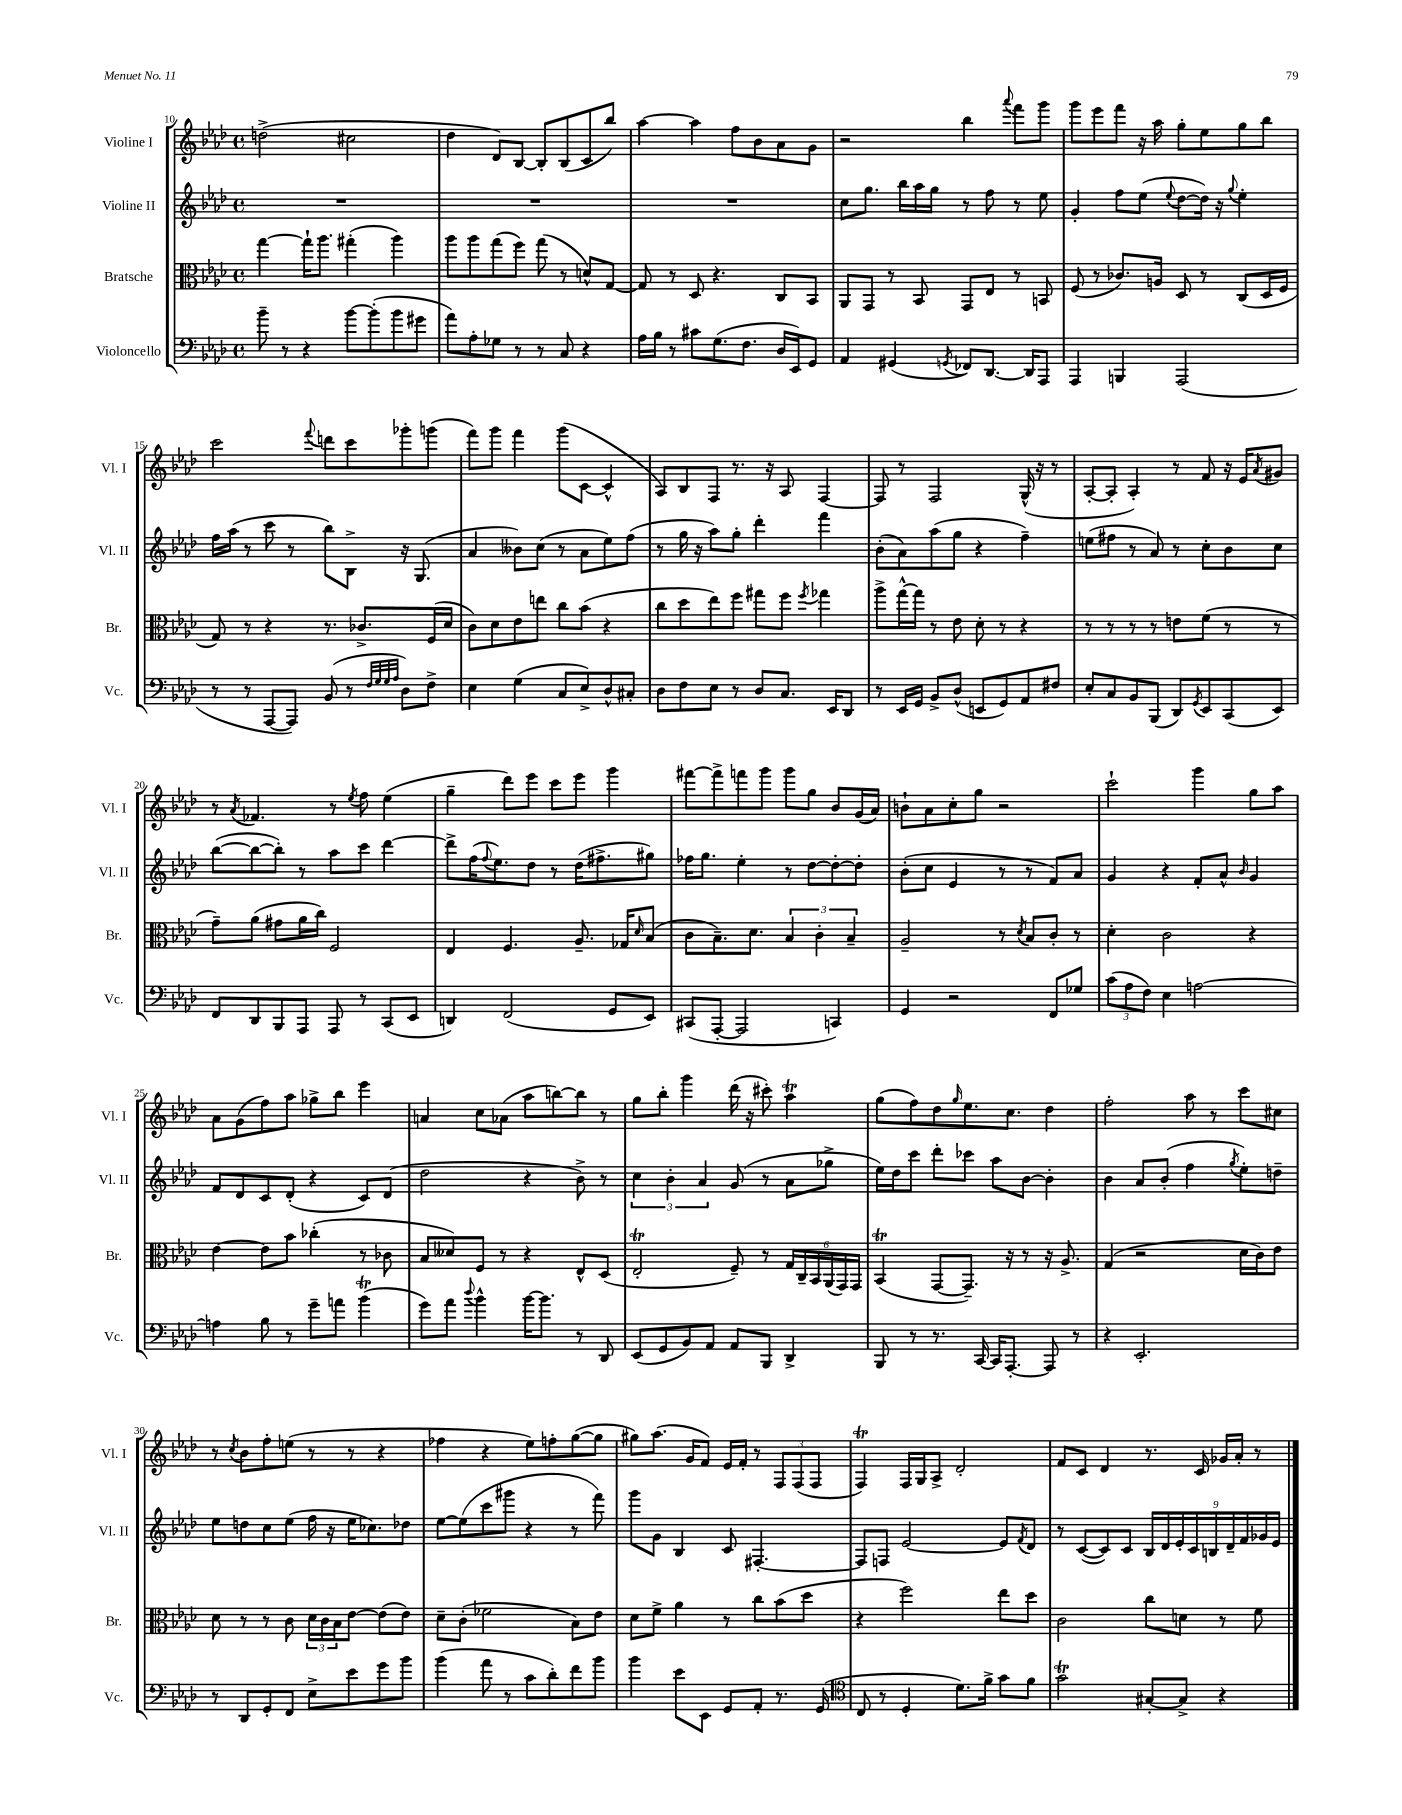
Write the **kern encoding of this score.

**kern	**kern	**kern	**kern
*part4	*part3	*part2	*part1
*staff4	*staff3	*staff2	*staff1
*I"Violoncello	*I"Bratsche	*I"Violine II	*I"Violine I
*I'Vc.	*I'Br.	*I'Vl. II	*I'Vl. I
*clefF4	*clefC3	*clefG2	*clefG2
*k[b-e-a-d-]	*k[b-e-a-d-]	*k[b-e-a-d-]	*k[b-e-a-d-]
*M4/4	*M4/4	*M4/4	*M4/4
*met(c)	*met(c)	*met(c)	*met(c)
=10	=10	=10	=10
8b-~\	[4gg\	1r	(2ddn^\
8r	.	.	.
4r	16gg`\KL]	.	.
.	8.aa-\J	.	.
[8b-\L	(4gg#X'\	.	2cc#X\
(8b-'\]	.	.	.
8b-\	4aa-\)	.	.
8g#X\J	.	.	.
=11	=11	=11	=11
8a-\L)	8aa-\L	1r	4dd-\
8A-'\	8aa-\	.	.
8G-X\J	(8gg\	.	8d-/L)
8r	8ff\J)	.	[8B-/J
8r	(8gg\	.	8B-'/L]
8C/	8r	.	(8B-/
4r	8dn^^/L)	.	8c/
.	[8G/J	.	8bb-/J)
=12	=12	=12	=12
16A-\LL	8G/]	1r	[4aa-\
16B-\JJ	.	.	.
8r	8r	.	.
8c#X\L	8D-/	.	4aa-\]
(8.G\	4.r	.	.
.	.	.	8ff\L
8.F\J	.	.	.
.	.	.	8b-\
16D-/LL	8C/L	.	8a-\
16EE-/J)	.	.	.
8GG/J	8BB-/J	.	8g\J
=13	=13	=13	=13
4AA-/	8AA-/L	8cc\L	2r
.	8GG/J	8.gg\J	.
(4GG#X/	8r	.	.
.	.	16bb-\LL	.
.	8BB-/	16aa-\	.
.	.	16gg\JJ	.
8qGGn/	.	.	.
8FF-X/L)	8GG/L	8r	4bb-\
[8.DD-/J	8E-/J	8ff\	.
.	.	.	8qqaaa-/
.	8r	8r	8fff\L
16DD-/KL]	.	.	.
8AAA-/J	8BBn/	8ee-\	8ggg\J
=14	=14	=14	=14
4AAA-/	(8F/	4g'/	8ggg\L
.	8r	.	8eee-\
4BBBn/	8.c-X/L)	8ff\L	8fff\J
.	.	(8ee-\J	16r
.	16An/Jk	.	16aa-\
.	.	8qqee-/	.
(2AAA-/	8D-/	[8dd-\L	8gg'\L
.	8r	16dd-\Jk])	8ee-\
.	.	16r	.
.	.	8qqgg/	.
.	(8C/L	4ee-'\	8gg\
.	16D-/L	.	8bb-\J
.	16F/JJ	.	.
!!LO:LB:g=z
=15	=15	=15	=15
8r	8G/)	16ff\LL	2ccc\
.	.	(16aa-\JJ	.
8r	8r	8r	.
[8AAA-/L	4r	8ccc\	.
8AAA-/J])	.	8r	.
.	.	.	8qqfff/
(8BB-/	8.r	8bb-\L)	8dddn\L
8r	.	8B-^\J	8ccc\
.	8.c-X^/L	.	.
32qqF/LLL	.	.	.
32qqG/	.	.	.
32qqG/	.	.	.
32qqA-/JJJ	.	.	.
8D-\L)	.	16r	8ggg-X'\
.	.	(8.G/	.
8F^\J	(16F/L	.	(8gggn\J
.	16d-/JJ	.	.
=16	=16	=16	=16
4E-\	8c\L)	4a-/	8fff\L)
.	8d-\	.	8ggg\J
(4G\	8e-\	8b--X\L)	4fff\
.	8een\J	(8cc\J	.
8C/L	8cc\L	8r	(8ggg\L
8E-^/)	(8b-\J	8a-\L	[8c\J
8D-^^/	4r	8ee-\)	4c^^/]
8C#X'/J	.	(8ff\J	.
=17	=17	=17	=17
8D-\L	8cc\L	8r	8A-/L)
8F\	8dd-\	16gg\	8B-/
.	.	16r	.
8E-\J	8ee-\)	8aa-\L)	8F/J
8r	8ff\J	8gg'\J	8.r
8D-/L	8gg#X\L	4ddd-'\	.
.	.	.	16r
8.C/J	8ff\J	.	8A-/
.	8qff/	.	.
.	4gg-X\	4fff\	[4F/
16EE-/KL	.	.	.
8DD-/J	.	.	.
=18	=18	=18	=18
8r	8aa-^\L	(8b-'\L	8F/]
16EE-/LL	[16gg^^\L	8a-\)	8r
16GG/JJ	16gg\JJ]	.	.
8BB-^/L	8r	(8aa-\	2F/
(8D-^^/J	8e-\	8gg\J	.
8EEn/L	8d-'\	4r	.
8GG/)	8r	.	.
8AA-/	4r	4ff~\)	(16G^^/
.	.	.	16r
8F#X/J	.	.	8r
=19	=19	=19	=19
8E-'/L	8r	(8een\L	[8A-'/L
8C/	8r	8ff#X\J	8A-'/J]
8BB-/	8r	8r	4A-'/)
(8BBB-/J	8r	8a-/)	.
8DD-/L)	8en\L	8r	8r
8qGG/	.	.	.
8EE-/	(8f\J	8cc'\L	8f/
(8CC/	8r	8b-\	16r
.	.	.	16e-/KL
.	.	.	8qa-/
8EE-/J)	8r	8cc\J	8g#X/J
!!LO:LB:g=z
=20	=20	=20	=20
8FF/L	8g~\L)	([8bb-\L	8r
.	.	.	8qa-/
8DD-/	(8a-\J	8bb-\_	4.f-X/
8BBB-/	8g#X\L	8bb-'\J])	.
8AAA-/J	16a-\L	8r	.
.	16cc\JJ)	.	.
8AAA-/	2F/	8aa-\L	8r
.	.	.	8qee-/
8r	.	8ccc\J	8ff\
(8CC/L	.	[4ddd-\	(4ee-\
8EE-/J	.	.	.
=21	=21	=21	=21
4DDn/)	4E-/	8ddd-^\L]	4gg~\
.	.	(16ff\K	.
.	.	8qqff/	.
.	.	8.ee-\)	.
(2FF/	4.F/	.	8ddd-\L)
.	.	8dd-\J	8eee-\J
.	.	8r	8ccc\L
.	8.A-~/	(16dd-\KL	8eee-\J
.	.	8.ff#X^\	.
8GG/L	.	.	4ggg\
.	16G-X/KL	.	.
.	16qqd-/	.	.
8EE-/J)	(8B-/J	8gg#X\J)	.
=22	=22	=22	=22
(8CC#X/L	8c\L	16ff-X\KL	[8fff#X\L
.	.	8.gg\J	.
[8AAA-'/J	8.B-~\)	.	8fff#^\]
2AAA-/]	.	4ee-'\	8fffn\
.	8.d-\J	.	.
.	.	.	8ggg\J
.	6B-/	8r	8ggg\L
.	.	[8dd-\L	8gg\J
.	6c'\	.	.
4CCn/)	.	8dd-'\_	8b-/L
.	6B-~/	.	.
.	.	8dd-'\J]	(16g/L
.	.	.	16a-/JJ)
=23	=23	=23	=23
4GG/	2A-~/	(8b-'\L	8bn`\L
.	.	8cc\J	8a-\
2r	.	4e-/	8cc'\
.	.	.	8gg\J
.	8r	8r	2r
.	8qd-/	.	.
.	8B-/L	8r	.
8FF/L	8c'/J	8f/L)	.
8G-X/J	8r	8a-/J	.
=24	=24	=24	=24
(12c\L	4d-'\	4g/	2ccc`\
12A-\	.	.	.
12F\J)	.	.	.
4E-\	2c\	4r	.
[2An\	.	8f'/L	4ggg\
.	.	8a-^^/J	.
.	.	16qqb-/	.
.	4r	4g/	8gg\L
.	.	.	8aa-\J
!!LO:LB:g=z
=25	=25	=25	=25
4An\]	[4e-\	8f/L	8a-\L
.	.	8d-/	(8g\
8B-\	8e-\L]	8c/	8ff\)
8r	8b-\J	(8d-'/J	8aa-\J
8g~\L	(4cc-X'\	4r	8gg-X^\L
8an\J	.	.	8bb-\J
(4b-T\	8r	8c/L)	4eee-\
.	8c-X\	(8d-/J	.
=26	=26	=26	=26
8g\L)	8B-/L	2dd-\	4an/
8a-\J	8d--X/)	.	.
8qqdd-/	.	.	.
4b-^^\	8F/J	.	8cc\L
.	8r	.	(8a-X\J
[16b-\KL	4r	4r	8aa-\L
8.b-\J]	.	.	.
.	.	.	[8bbn\)
8r	8E-^^/L	8b-^\)	8bb\J]
8DD-/	(8D-/J	8r	8r
=27	=27	=27	=27
(8EE-/L	2E-T'/	6cc\	8gg\L
8GG/	.	.	8bb-'\J
.	.	6b-'\	.
8BB-/)	.	.	4ggg\
.	.	6a-/	.
8AA-/J	.	.	.
8AA-/L	8F~/)	(8g/	(16ddd-\
.	.	.	16r
8BBB-/J	8r	8r	8ccc#X'\)
4DD-^/	24G/LL	8a-\L	4aa-T\
.	24C~/	.	.
.	24BB-/	.	.
.	(24AA-/	8gg-X^\J	.
.	24GG/)	.	.
.	24GG/JJ	.	.
=28	=28	=28	=28
8BBB-/	(4BB-T/	16ee-\LL)	(8gg\L
.	.	16dd-\J	.
8r	.	8ccc\J	8ff\)
8.r	[8GG/L	8ddd-'\L	8dd-\
.	.	.	16qqgg/
.	8.GG~/J])	8ccc-X\J	8.ee-\
[16CC/	.	.	.
16CC/KL]	.	8aa-\L	.
[8.AAA-'/J	16r	.	8.cc\J
.	8r	[8b-\J	.
8AAA-/]	16r	4b-'\]	4dd-\
.	8.A-^/	.	.
8r	.	.	.
=29	=29	=29	=29
4r	(4G/	4b-\	2ff'\
2.EE-'/	2r	8a-/L	.
.	.	(8b-'/J	.
.	.	4ff\	8aa-\
.	.	.	8r
.	.	8qgg/	.
.	16d-\LL	8ee-'\L)	8ccc\L
.	16c\J)	.	.
.	8e-\J	8ddn~\J	8cc#X\J
!!LO:LB:g=z
=30	=30	=30	=30
8r	8d-\	8ee-\L	8r
.	.	.	8qcc/
8DD-/L	8r	8ddn\	8b-\L
8GG'/	8r	8cc\	8ff'\
8FF/J	8c\	(8ee-\J	(8een\J
8E-^\L	24d-\LL	16ff\	8r
.	24c\	.	.
.	.	16r	.
.	24B-\J	.	.
8e-\	[8e-\J	16ee-\KL	8r
.	.	8.cc-X\)	.
8g\	(8e-\L]	.	4r
8b-\J	8e-\J)	8dd-X\J	.
=31	=31	=31	=31
(4b-\	8d-~\L	[8ee-\L	4ff-X\
.	(8c'\J	(8ee-\]	.
8a-\	2f-X\	8ccc\	4r
8r	.	8ggg#X\J	.
8c\L	.	4r	8ee-\L)
8d-'\)	.	.	8ffn'\
8f\	8B-\L)	8r	([8gg\
8b-\J	8e-\J	8fff\)	8gg\J]
=32	=32	=32	=32
4b-\	8d-\L	8ggg\L	8gg#X\L)
.	8f^\J	8g\J	(8.aa-\J
8e-\L	4a-\	4B-/	.
.	.	.	16g/KL
8EE-\J	.	.	8f/J)
8GG/L	8r	8c/	16e-/LL
.	.	.	16f'/JJ
8AA-'/J	8cc\L	[4.F#X'/	8r
8.r	(8b-\	.	12F/L
.	.	.	(12F/
.	8dd-\J	.	.
.	.	.	12F/J
(16GG/	.	.	.
=33	=33	=33	=33
*clefC4	*	*	*
8C/	4r	8F#/L]	4FT/)
8r	.	8Fn/J	.
4D-'/	2ff\)	[2e-/	16F/LL
.	.	.	16G/J
.	.	.	8A-^/J
8.d-\L)	.	.	2d-'/
16f^\Jk	.	.	.
8g\L	8ee-\L	8e-/L]	.
.	.	8qf/	.
8f\J	8dd-\J	8d-/J	.
=34	=34	=34	=34
2gt\	2c\	8r	8f/L
.	.	([8c/L	8c/J
.	.	8c/])	4d-/
.	.	8c/J	.
[8G#X'/L	8cc\L	18B-/LL	8.r
.	.	18d-/	.
.	.	18e-'/	.
8G#^/J]	8dn\J	.	.
.	.	18c/	.
.	.	.	16c/
.	.	18Bn/	.
4r	8r	.	16g-X/LL
.	.	18d-~/	.
.	.	.	16a-'/JJ
.	.	18f/	.
.	8f\	.	8r
.	.	18g-X/	.
.	.	18e-/JJ	.
==	==	==	==
*-	*-	*-	*-
